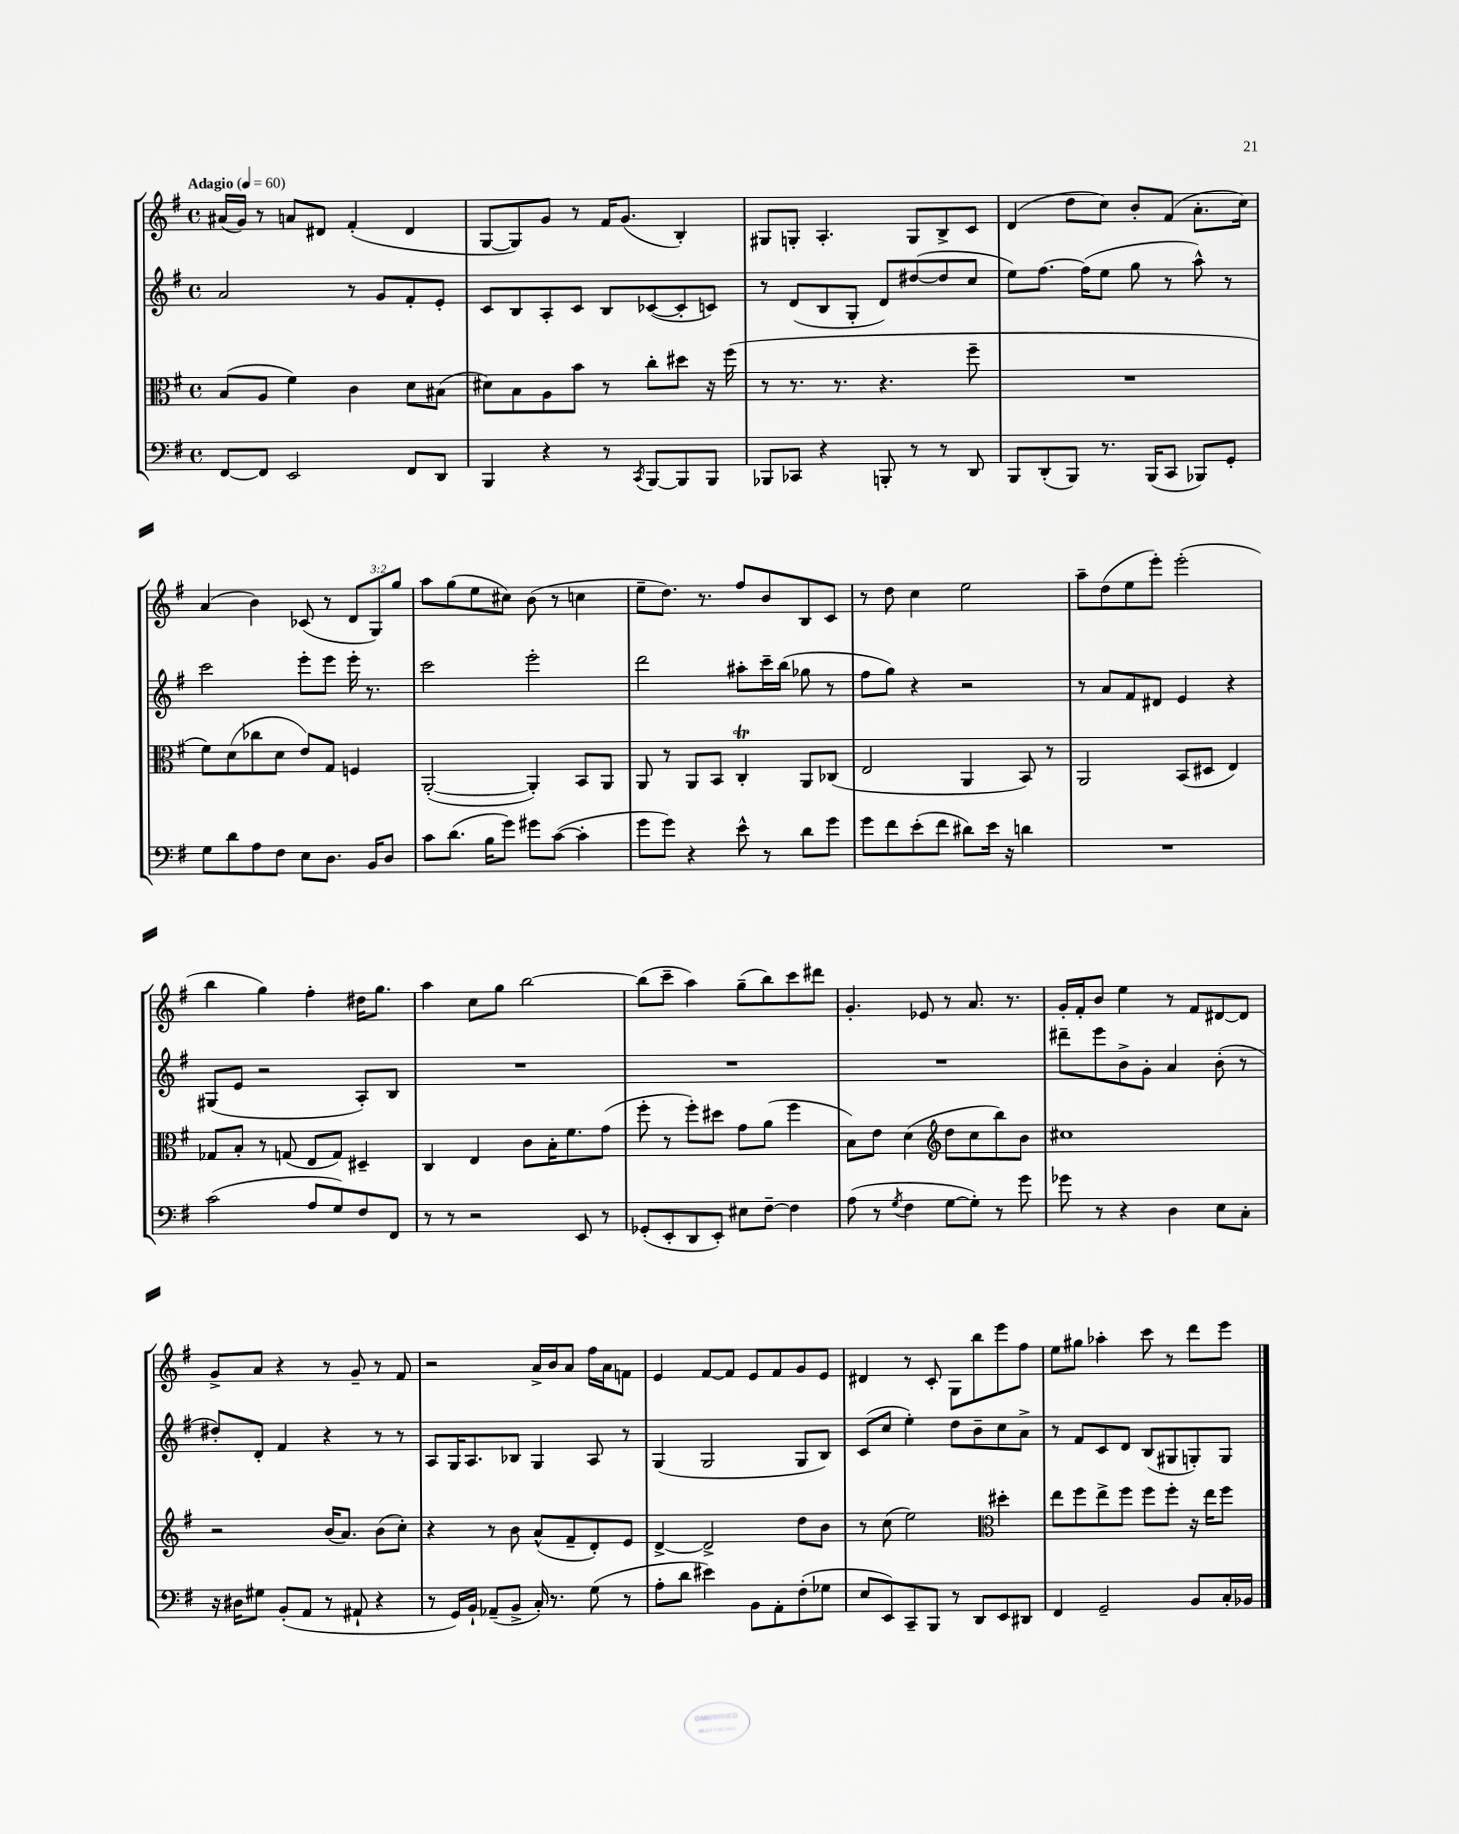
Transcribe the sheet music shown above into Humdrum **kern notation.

**kern	**kern	**kern	**kern
*staff4	*staff3	*staff2	*staff1
*clefF4	*clefC3	*clefG2	*clefG2
*k[f#]	*k[f#]	*k[f#]	*k[f#]
*M4/4	*M4/4	*M4/4	*M4/4
*met(c)	*met(c)	*met(c)	*met(c)
*MM60	*MM60	*MM60	*MM60
[8FF#	(8B	2a	(16a#
.	.	.	16g)
8FF#]	8A	.	8r
2EE	4f#)	.	8a
.	.	.	8d#
.	4c	8r	(4f#'
.	.	8g	.
8FF#	8d	8f#'	4d#
8DD	(8B#	8e'	.
=	=	=	=
4BBB	8d#)	8c	[8G
.	8B	8B	8G])
4r	8A	8A'	8g
.	8b	8c	8r
8r	8r	8B	16f#
.	.	.	(8.g
8qCC	.	.	.
[8BBB	8cc'	([8c-	.
8BBB]	8dd#	8c-']	4B')
8BBB	16r	8c)	.
.	(16ff#	.	.
=	=	=	=
8BBB-	8r	8r	8G#
8CC-	8.r	(8d	8G'
4r	.	8B	4.A'
.	8.r	.	.
.	.	8G'	.
8BBB'	4.r	8d)	.
8r	.	([8dd#	8G
8r	.	8dd#]	8B^
8DD	8ff#~	8cc	8c
=	=	=	=
8BBB	1r	8ee)	(4d
(8DD'	.	[8.ff#	.
8BBB)	.	.	8dd
.	.	(16ff#]	.
8.r	.	8ee	8cc)
.	.	8gg	8b'
(16BBB	.	.	.
8CC	.	8r	(8f#
8BBB-)	.	8aa^^)	8.a'
8GG'	.	8r	.
.	.	.	16cc)
=	=	=	=
8G	8f#)	2ccc	(4a
8d	(8d	.	.
8A	8cc-	.	4b)
8F#	8d	.	.
8E	8e)	8eee'	(8c-
8.D	8G	8eee	8r
.	4F	16eee'	12d
16BB	.	8.r	.
.	.	.	12G)
8D	.	.	.
.	.	.	12gg
=	=	=	=
8c	([2AA'	2ccc	8aa
(8.d	.	.	(8gg
.	.	.	8ee
16B	.	.	.
8g)	.	.	8cc#)
8g#	4AA'])	2eee'	(8b
([8c	.	.	8r
4c']	8BB	.	4cc
.	8AA	.	.
=	=	=	=
8g	8AA	2ddd	8ee~
8g)	8r	.	8.dd)
4r	8AA	.	.
.	.	.	8.r
.	8BB	.	.
8e^^	4C'	8aa#'	8ff#
8r	.	16ccc~	8b
.	.	(16bb	.
8d	8AA	8gg-	8B
8g	(8C-	8r	8c
=	=	=	=
8g	2E	8ff#	8r
8f#	.	8gg)	8dd
(8e'	.	4r	4cc
8f#	.	.	.
8d#)	4AA	2r	2ee
16e	.	.	.
16r	.	.	.
4d	8BB)	.	.
.	8r	.	.
=	=	=	=
1r	2AA	8r	8aa~
.	.	8a	(8dd
.	.	8f#	8ee
.	.	8d#	8eee')
.	(8BB	4e	(2eee'
.	8D#	.	.
.	4E)	4r	.
=	=	=	=
(2c	8G-	(8G#	4bb
.	8B'	8e	.
.	8r	2r	4gg)
.	(8G	.	.
8A	8E	.	4ff#'
8G)	8G)	.	.
8F#	4D#~	8A')	16dd#
.	.	.	8.gg
8FF#	.	8B	.
=	=	=	=
8r	4C	1r	4aa
8r	.	.	.
2r	4E	.	8cc
.	.	.	8gg
.	8c	.	[2bb
.	16B'	.	.
.	8.f#	.	.
8EE	.	.	.
8r	(8g	.	.
=	=	=	=
(8GG-'	8ff#'	1r	(8bb]
8EE'	8r	.	8ccc~
8DD	8ff#')	.	4aa)
8EE')	8dd#	.	.
8E#	8g	.	(8gg~
[8F#~	(8a	.	8bb)
4F#]	4ff#	.	8ccc
.	.	.	8ddd#
=	=	=	=
(8A	8B)	1r	4.g'
8r	8e	.	.
8qG	.	.	.
4F#	(4d	.	.
.	.	.	8e-
*	*clefG2	*	*
[8G	8dd	.	8r
8G'])	8cc	.	8.a
8r	8bb)	.	.
.	.	.	8.r
8g	8b	.	.
=	=	=	=
8g-	1cc#	8ddd#~	16g'
.	.	.	16f#'
8r	.	8eee	8b
4r	.	8b^	4ee
.	.	8g'	.
4D	.	4a	8r
.	.	.	8f#
8E	.	(8b'	[8d#
8C'	.	8r	8d#]
=	=	=	=
16r	2r	8dd#')	8g^
16D#	.	.	.
8G#	.	8d'	8a
(8BB'	.	4f#	4r
8AA	.	.	.
8r	(16b	4r	8r
.	8.a)	.	.
8AA#`	.	.	8g~
4r	(8b	8r	8r
.	8cc')	8r	8f#
=	=	=	=
8r	4r	8A	2r
16GG)	.	16G	.
16BB`	.	8.A	.
(8AA-~	8r	.	.
8BB^	8b	8B-	.
16C')	(8a^^	4G	16a^
8.r	.	.	16b
.	8f#~	.	8a
(8G	8d')	8A	16ff#
.	.	.	16a
8r	8e	8r	8f
=	=	=	=
8A'	[4d^	(4G	4e
8d	.	.	.
4e#)	2d^]	2G	[8f#
.	.	.	8f#]
8BB	.	.	8e
8AA'	.	.	8f#
(8F#'	8dd	8G	8g
8G-	8b	8B)	8e
=	=	=	=
8E	8r	(8c	4d#
8EE)	(8cc	8cc	.
8CC~	2ee)	4ee')	8r
8BBB	.	.	8c'
8r	.	8dd	8G
8DD	.	8b~	8bb
*	*clefC3	*	*
8EE	4dd#'	8cc	8eee
8DD#	.	8a^	8ff#
=	=	=	=
4FF#	8ee	8r	8ee
.	8ff#	8f#	8gg#
2GG~	8ee^	8c	4aa-'
.	8ff#	8d	.
.	8ff#	(8B	8ccc
.	8ff#'	8G#	8r
8BB	16r	8G')	8ddd
.	16ee	.	.
16C'	8ff#	8G	8eee
16BB-	.	.	.
==	==	==	==
*-	*-	*-	*-
